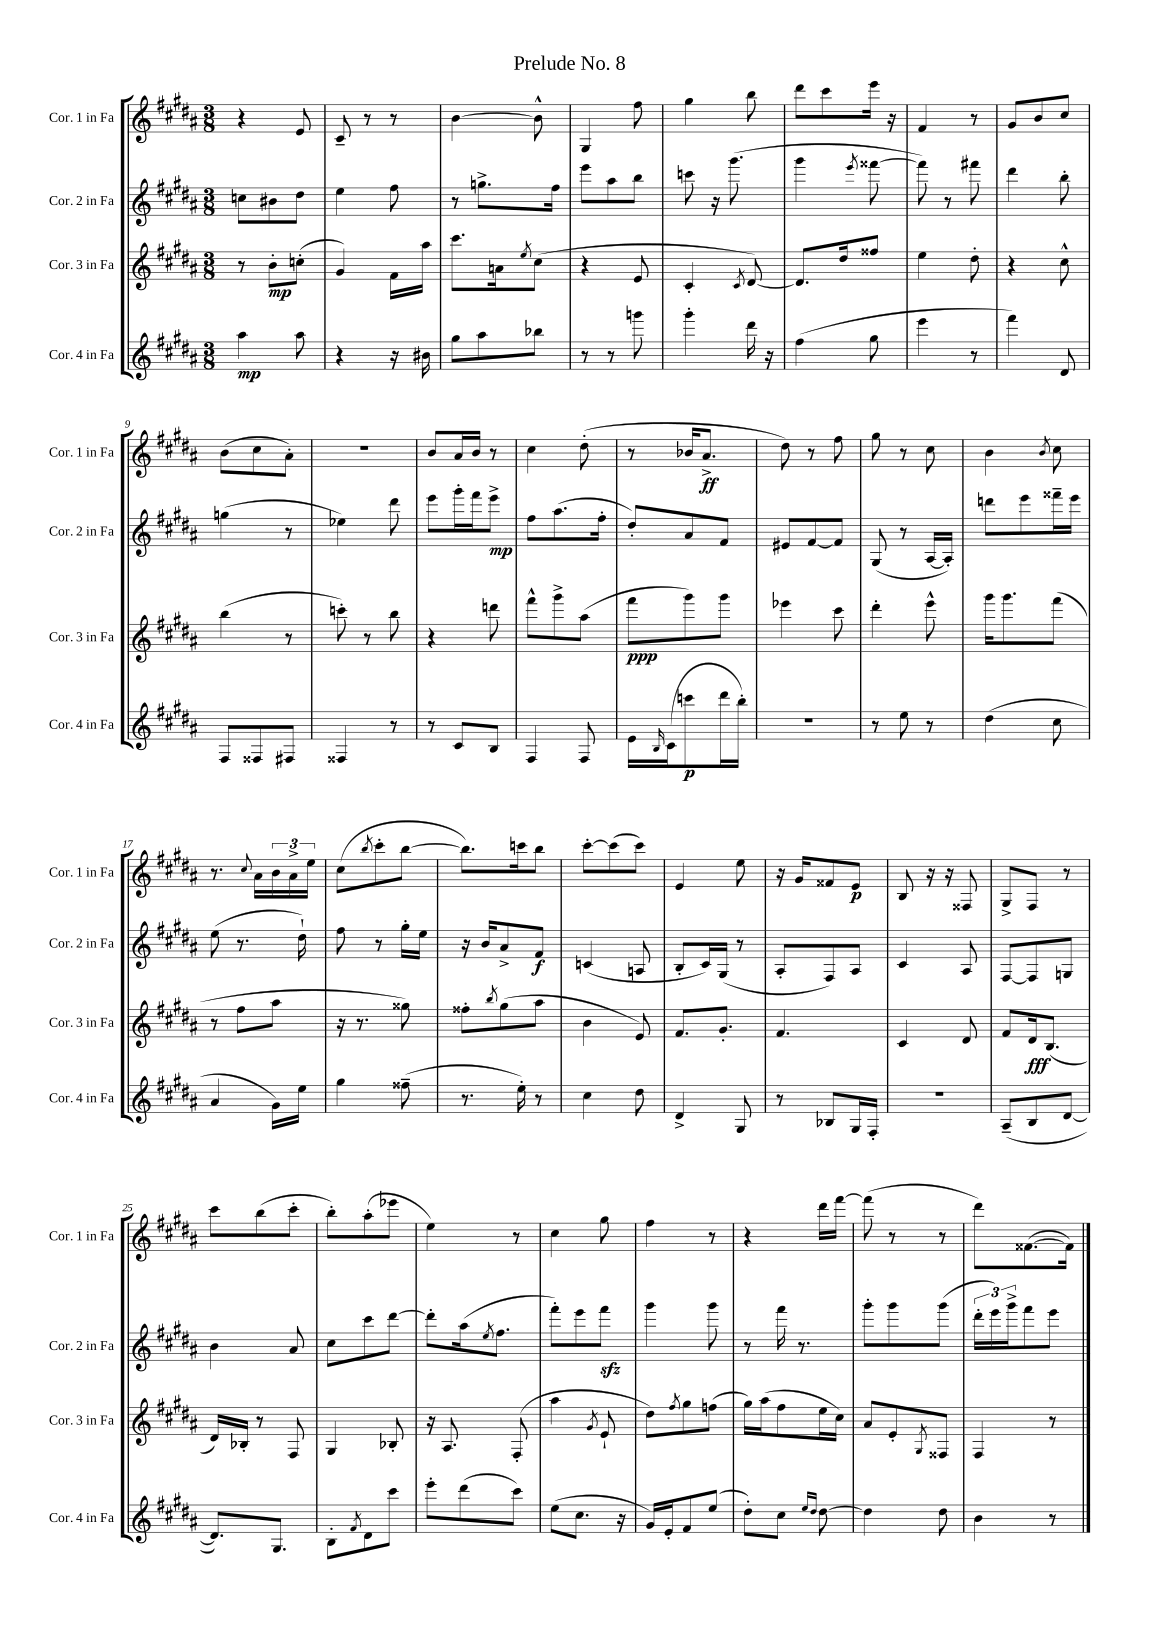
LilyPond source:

\header { title = "Prelude No. 8" }
<<
\new StaffGroup <<
\new Staff = "s0" \with { instrumentName = "Cor. 1 in Fa" shortInstrumentName = "Cor. 1 in Fa" } {
    \clef treble \key b \major \numericTimeSignature \time 3/8
    r4 e'8 |
    cis'8-- r8 r8 |
    b'4~ b'8-^ |
    gis4 fis''8 |
    gis''4 b''8 |
    dis'''8 cis'''8 e'''16 r16 |
    fis'4 r8 |
    gis'8 b'8 cis''8 |
    b'8( cis''8 ais'8-.) |
    r4. |
    b'8 ais'16 b'16 r8 |
    cis''4 dis''8-.( |
    r8 bes'16 ais'8.->\ff |
    dis''8) r8 fis''8 |
    gis''8 r8 cis''8 |
    b'4 \acciaccatura { b'8 } cis''8 |
    r8. \appoggiatura { cis''8 } ais'16 \tuplet 3/2 { b'16 ais'16-> e''16 } |
    cis''8( \acciaccatura { b''8 } cis'''8-. b''8~ |
    b''8.) c'''16 b''8 |
    cis'''8~-. cis'''8( cis'''8) |
    e'4 e''8 |
    r16 gis'16 fisis'8 e'8\p |
    b8 r16 r16 fisis8 |
    gis8-> fis8 r8 |
    cis'''8 b''8( cis'''8-. |
    b''8-.) ais''8-.( ees'''8 |
    e''4) r8 |
    cis''4 gis''8 |
    fis''4 r8 |
    r4 dis'''16 fis'''16~ |
    fis'''8( r8 r8 |
    dis'''8) fisis'8.~( fisis'16) \bar "|." |
}
\new Staff = "s1" \with { instrumentName = "Cor. 2 in Fa" shortInstrumentName = "Cor. 2 in Fa" } {
    \clef treble \key b \major \numericTimeSignature \time 3/8
    c''8 bis'8 dis''8 |
    e''4 fis''8 |
    r8 g''8.-> fis''16 |
    e'''8 ais''8 b''8 |
    c'''8 r16 gis'''8.( |
    gis'''4 \acciaccatura { e'''8 } fisis'''8~ |
    fisis'''8) r8 fis'''8 |
    dis'''4 b''8-. |
    g''4( r8 |
    ees''4) dis'''8 |
    e'''8 gis'''16-. fis'''16 e'''8->\mp |
    fis''8 ais''8.( fis''16-. |
    dis''8-.) ais'8 fis'8 |
    eis'8 fis'8~ fis'8 |
    gis8( r8 ais16~ ais16-.) |
    d'''8 e'''8 fisis'''16-- e'''16 |
    e''8( r8. dis''16-!) |
    fis''8 r8 gis''16-. e''16 |
    r16 b'16 ais'8-> fis'8\f |
    c'4( a8 |
    b8-. cis'16) gis16( r8 |
    ais8-. fis8) ais8 |
    cis'4 ais8 |
    fis8~ fis8 g8 |
    b'4 ais'8 |
    cis''8 cis'''8 dis'''8~ |
    dis'''8-. ais''16( \acciaccatura { e''8 } fis''8. |
    fis'''8-.) e'''8 fis'''8\sfz |
    gis'''4 gis'''8 |
    r8 fis'''16 r8. |
    gis'''8-. gis'''8 gis'''8( |
    \tuplet 3/2 { dis'''16-. e'''16) gis'''16-> } fis'''8 e'''8 \bar "|." |
}
\new Staff = "s2" \with { instrumentName = "Cor. 3 in Fa" shortInstrumentName = "Cor. 3 in Fa" } {
    \clef treble \key b \major \numericTimeSignature \time 3/8
    r8 b'8-.\mp c''8-.( |
    gis'4) fis'16 ais''16 |
    cis'''8. a'16 \acciaccatura { e''8 } cis''8( |
    r4 e'8 |
    cis'4-. \acciaccatura { cis'8 } dis'8~) |
    dis'8. dis''16 fisis''8 |
    e''4 dis''8-. |
    r4 cis''8-^ |
    b''4( r8 |
    c'''8-.) r8 b''8 |
    r4 d'''8 |
    fis'''8-^ gis'''8-> ais''8( |
    fis'''8\ppp gis'''8) gis'''8 |
    ees'''4 cis'''8 |
    dis'''4-. e'''8-^ |
    gis'''16 gis'''8. fis'''8( |
    r8 fis''8 ais''8 |
    r16 r8. gisis''8) |
    fisis''8-. \acciaccatura { b''8 } gis''8( ais''8 |
    b'4 e'8) |
    fis'8. gis'8.-. |
    fis'4. |
    cis'4 dis'8 |
    fis'8 dis'16\fff b8.( |
    dis'16) bes16-. r8 fis8 |
    gis4 bes8-. |
    r16 ais8. fis8-.( |
    ais''4 \acciaccatura { gis'8 } e'8-! |
    dis''8) \acciaccatura { fis''8 } gis''8 f''8( |
    gis''16) ais''16( fis''8 e''16 cis''16) |
    ais'8 e'8-. \acciaccatura { gis8 } fisis8 |
    fis4 r8 \bar "|." |
}
\new Staff = "s3" \with { instrumentName = "Cor. 4 in Fa" shortInstrumentName = "Cor. 4 in Fa" } {
    \clef treble \key b \major \numericTimeSignature \time 3/8
    ais''4\mp ais''8 |
    r4 r16 bis'16 |
    gis''8 ais''8 bes''8 |
    r8 r8 g'''8 |
    gis'''4-. dis'''16 r16 |
    fis''4( gis''8 |
    e'''4 r8 |
    fis'''4) dis'8 |
    fis8 fisis8 fis8 |
    fisis4 r8 |
    r8 cis'8 b8 |
    fis4 fis8 |
    e'16 \grace { b16 } cis'16( c'''8\p dis'''16 b''16-.) |
    R4. |
    r8 e''8 r8 |
    dis''4( cis''8 |
    ais'4 gis'16) e''16 |
    gis''4 fisis''8--( |
    r8. e''16-.) r8 |
    cis''4 dis''8 |
    dis'4-> gis8 |
    r8 bes8 gis16 fis16-. |
    r4. |
    ais8--( b8 dis'8~ |
    dis'8.) gis8. |
    b8-. \acciaccatura { fis'8 } dis'8 cis'''8 |
    e'''8-. dis'''8( cis'''8) |
    e''8( cis''8. r16 |
    gis'16) e'16-. fis'8 e''8( |
    dis''8-.) cis''8 \grace { e''16 dis''16 } dis''8~ |
    dis''4 dis''8 |
    b'4 r8 \bar "|." |
}
>>
>>
